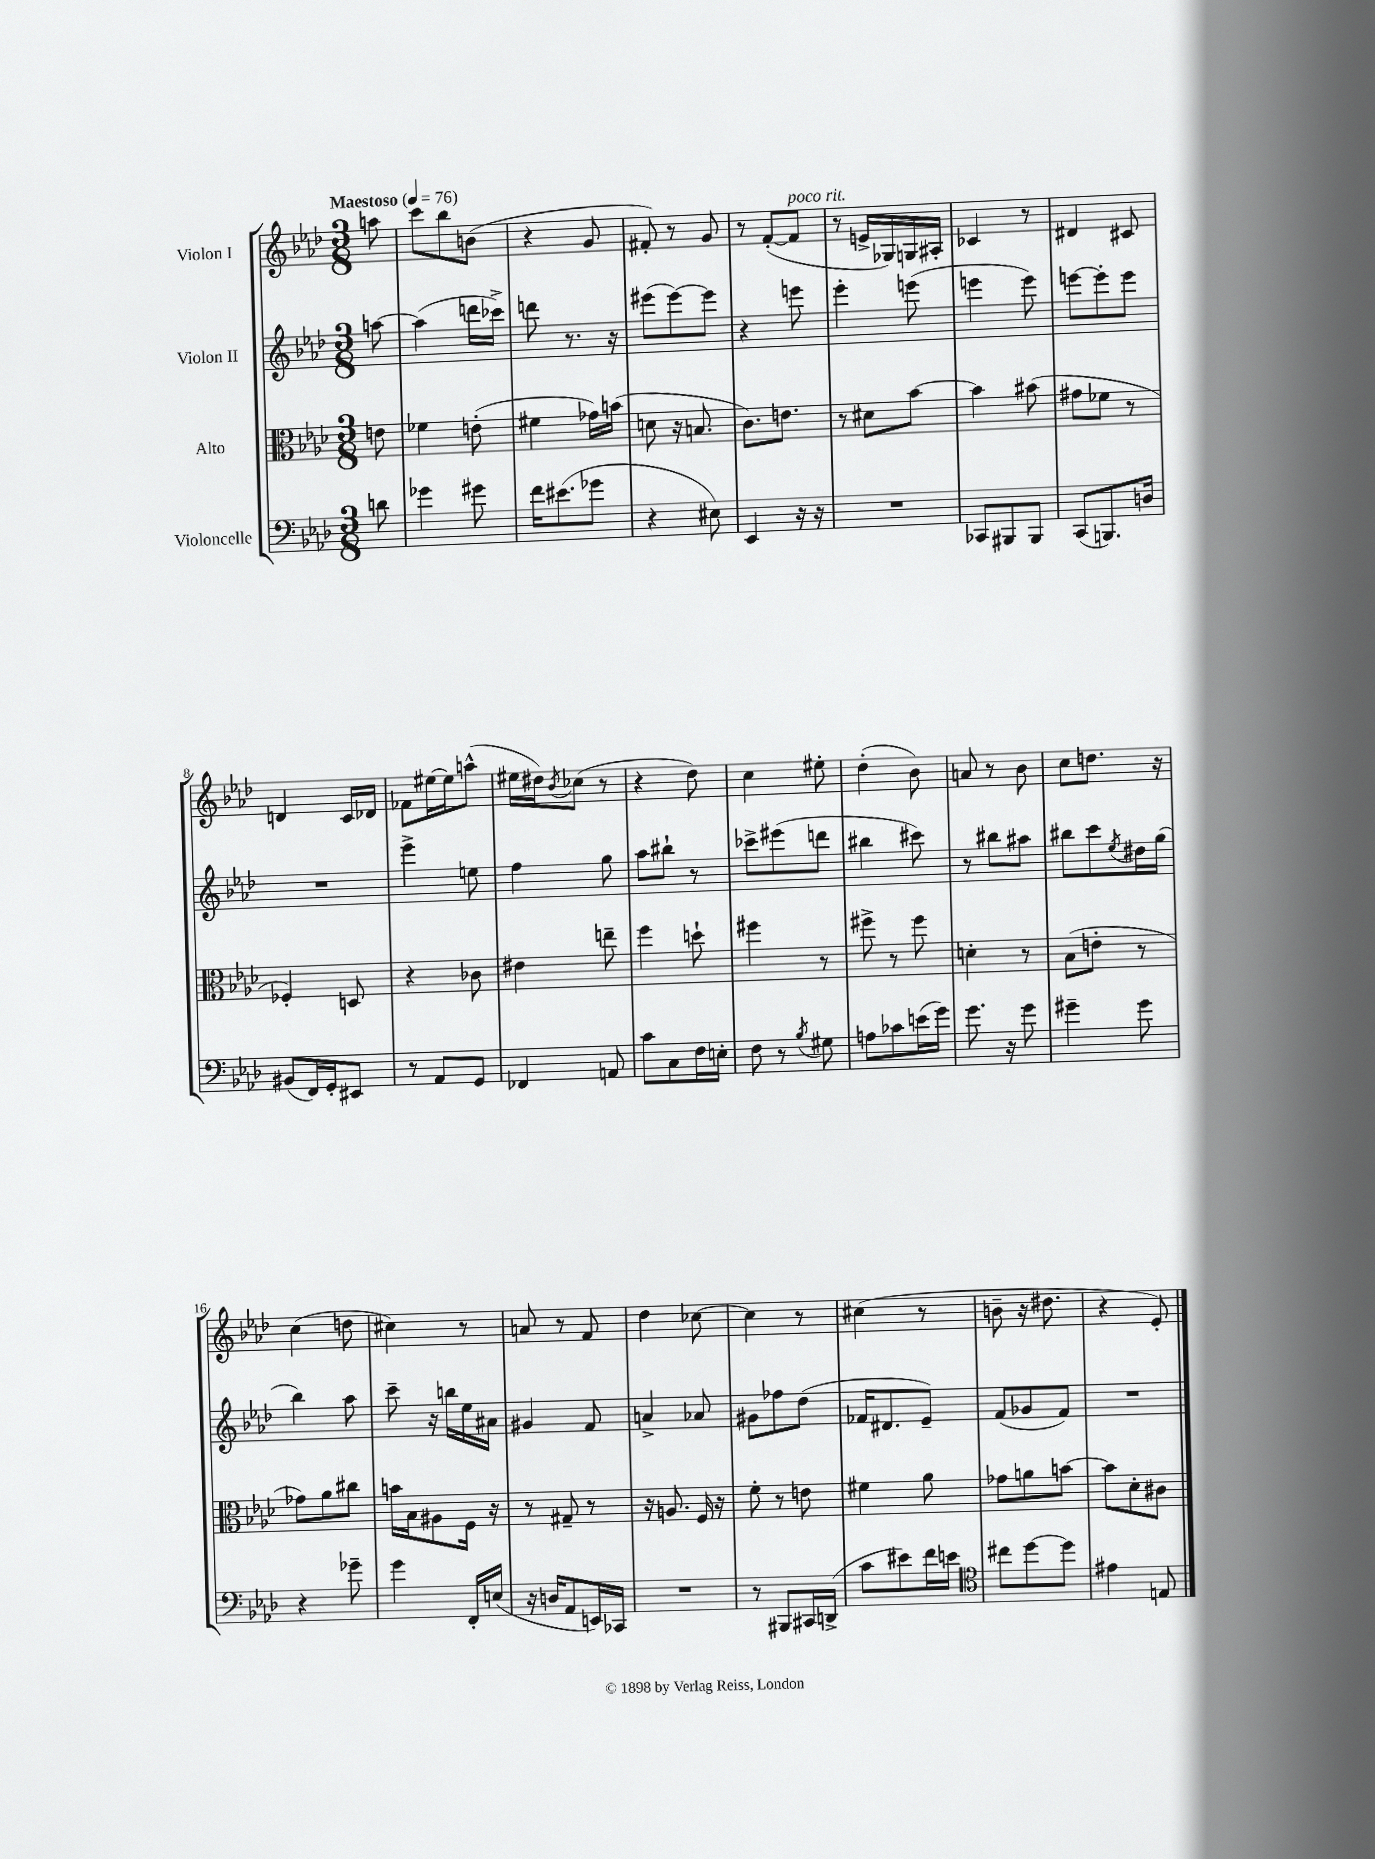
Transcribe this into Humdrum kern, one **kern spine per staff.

**kern	**kern	**kern	**kern
*part4	*part3	*part2	*part1
*staff4	*staff3	*staff2	*staff1
*I"Violoncelle	*I"Alto	*I"Violon II	*I"Violon I
*clefF4	*clefC3	*clefG2	*clefG2
*k[b-e-a-d-]	*k[b-e-a-d-]	*k[b-e-a-d-]	*k[b-e-a-d-]
*M3/8	*M3/8	*M3/8	*M3/8
*MM76	*MM76	*MM76	*MM76
=	=	=	=
!	!	!	!LO:TX:a:B:t=Maestoso
8dn\	8en\	[8aan\	8aan\
=1	=1	=1	=1
4g-X\	4f-X\	(4aa\]	8ccc\L
.	.	.	8bb-\
8g#X\	(8en'\	16dddn\LL	(8bn\J
.	.	16ccc-X^\JJ)	.
=2	=2	=2	=2
16f\KL	4f#X\	8dddn\	4r
(8.e#X\	.	.	.
.	.	8.r	.
8g-X\J	16g-X\LL)	.	8g/
.	(16bn\JJ	16r	.
=3	=3	=3	=3
4r	8dn\	(8eee#X\L	8f#X'/)
.	16r	[8eee#\)	8r
.	8.Bn/	.	.
8E#X\)	.	8eee#\J]	8g/
=4	=4	=4	=4
4EE-/	8.c\L)	4r	8r
.	.	.	([8f'/L
.	8.en\J	.	.
!	!	!	!LO:TX:a:i:t=poco rit.
16r	.	8eeen\	8f/J]
16r	.	.	.
=5	=5	=5	=5
4.r	8r	4eee-'\	8r
.	8d#X\L	.	16en^/LL
.	.	.	16G-X/)
.	[8b-\J	(8eeen\	16Gn/
.	.	.	16A#X'/JJ
=6	=6	=6	=6
8CC-X/L	4b-\]	4eeen\	4c-X/
8BBB#X/	.	.	.
8BBB#/J	(8b#X\	8eee\)	8r
=7	=7	=7	=7
(8CC/L	8g#X\L	[8eeen\L	4d#X/
8.BBBn/)	8f-X\J	8eee'\]	.
.	8r	8eee\J	8c#X/
16Dn/Jk	.	.	.
!!LO:LB:g=z
=8	=8	=8	=8
(8BB#X/L	4F-X'/)	4.r	4dn/
16FF/L)	.	.	.
16GG'/J	.	.	.
8EE#X/J	8Dn/	.	16c/LL
.	.	.	16d-X/JJ
=9	=9	=9	=9
8r	4r	4eee-^\	8f-X\L
8AA-/L	.	.	[16ee#X\L
.	.	.	16ee#\J]
8GG/J	8c-X\	8een\	(8aan^^\J
=10	=10	=10	=10
4FF-X/	4e#X\	4ff\	16ee#X\LL
.	.	.	16dd#X\J)
.	.	.	8qb-/
.	.	.	(8cc-X\J
8AAn/	8een~\	8gg\	8r
=11	=11	=11	=11
8c\L	4ff\	8aa-\L	4r
8C\	.	8bb#X`\J	.
16F\L	8ddn`\	8r	8dd-\)
16En'\JJ	.	.	.
=12	=12	=12	=12
8F\	4ff#X\	8ccc-X^\L	4cc\
8r	.	(8eee#X\	.
8qB-/	.	.	.
8G#X\	8r	8dddn\J	8ee#X'\
=13	=13	=13	=13
8An\L	8ff#X^\	4bb#X\	(4dd-'\
8c-X\	8r	.	.
(16en\L	8ff#\	8ccc#X\)	8b-\)
16g\JJ)	.	.	.
=14	=14	=14	=14
8.g\	4dn'\	8r	8an/
.	.	8bb#X\L	8r
16r	.	.	.
8g\	8r	8aa#X\J	8b-\
=15	=15	=15	=15
4g#X~\	(8B-\L	8bb#X\L	8cc\L
.	8en'\J	8ccc\	8.ddn\J
.	.	8qee-/	.
8g#\	8r	16dd#X\L	.
.	.	(16gg\JJ	16r
!!LO:LB:g=z
=16	=16	=16	=16
4r	8g-X\L)	4bb-\)	(4cc\
.	8a-\	.	.
8g-X~\	8cc#X\J	8aa-\	8ddn\
=17	=17	=17	=17
4g\	16bn\LL	8ccc~\	4cc#X\)
.	16B-\J	.	.
.	8A#X\	16r	.
.	.	16bbn\LL	.
16FF'/LL	16F\Jk	16ee-\	8r
(16En/JJ	16r	16a#X\JJ	.
=18	=18	=18	=18
16r	8r	4g#X/	8an/
16Dn/KL	.	.	.
8AA-/	8G#X~/	.	8r
16EEn/L)	8r	8f/	8f/
16CC-X/JJ	.	.	.
=19	=19	=19	=19
4.r	16r	4an^/	4dd-\
.	8.An/	.	.
.	16F/	8a-X/	[8cc-X\
.	16r	.	.
=20	=20	=20	=20
8r	8f'\	8g#X\L	4cc-\]
8BBB#X/L	8r	8ff-X\	.
16CC#X/L	8en\	(8dd-\J	8r
(16DDn^/JJ	.	.	.
=21	=21	=21	=21
8c\L	4f#X\	16f-X/KL	(4cc#X\
.	.	8.d#X/	.
8e#X\)	.	.	.
16f\L	8a-\	8e-~/J)	8r
16en\JJ	.	.	.
=22	=22	=22	=22
*clefC4	*	*	*
8cc#X\L	8g-X\L	(8f/L	8bn~\
[8dd-\	8an\	8g-X/	16r
.	.	.	8.dd#X\
8dd-\J]	[8bn\J	8f/J)	.
=23	=23	=23	=23
4e#X\	8b\L]	4.r	4r
.	8d-'\	.	.
8En/	8c#X\J	.	8e-'/)
==	==	==	==
*-	*-	*-	*-
